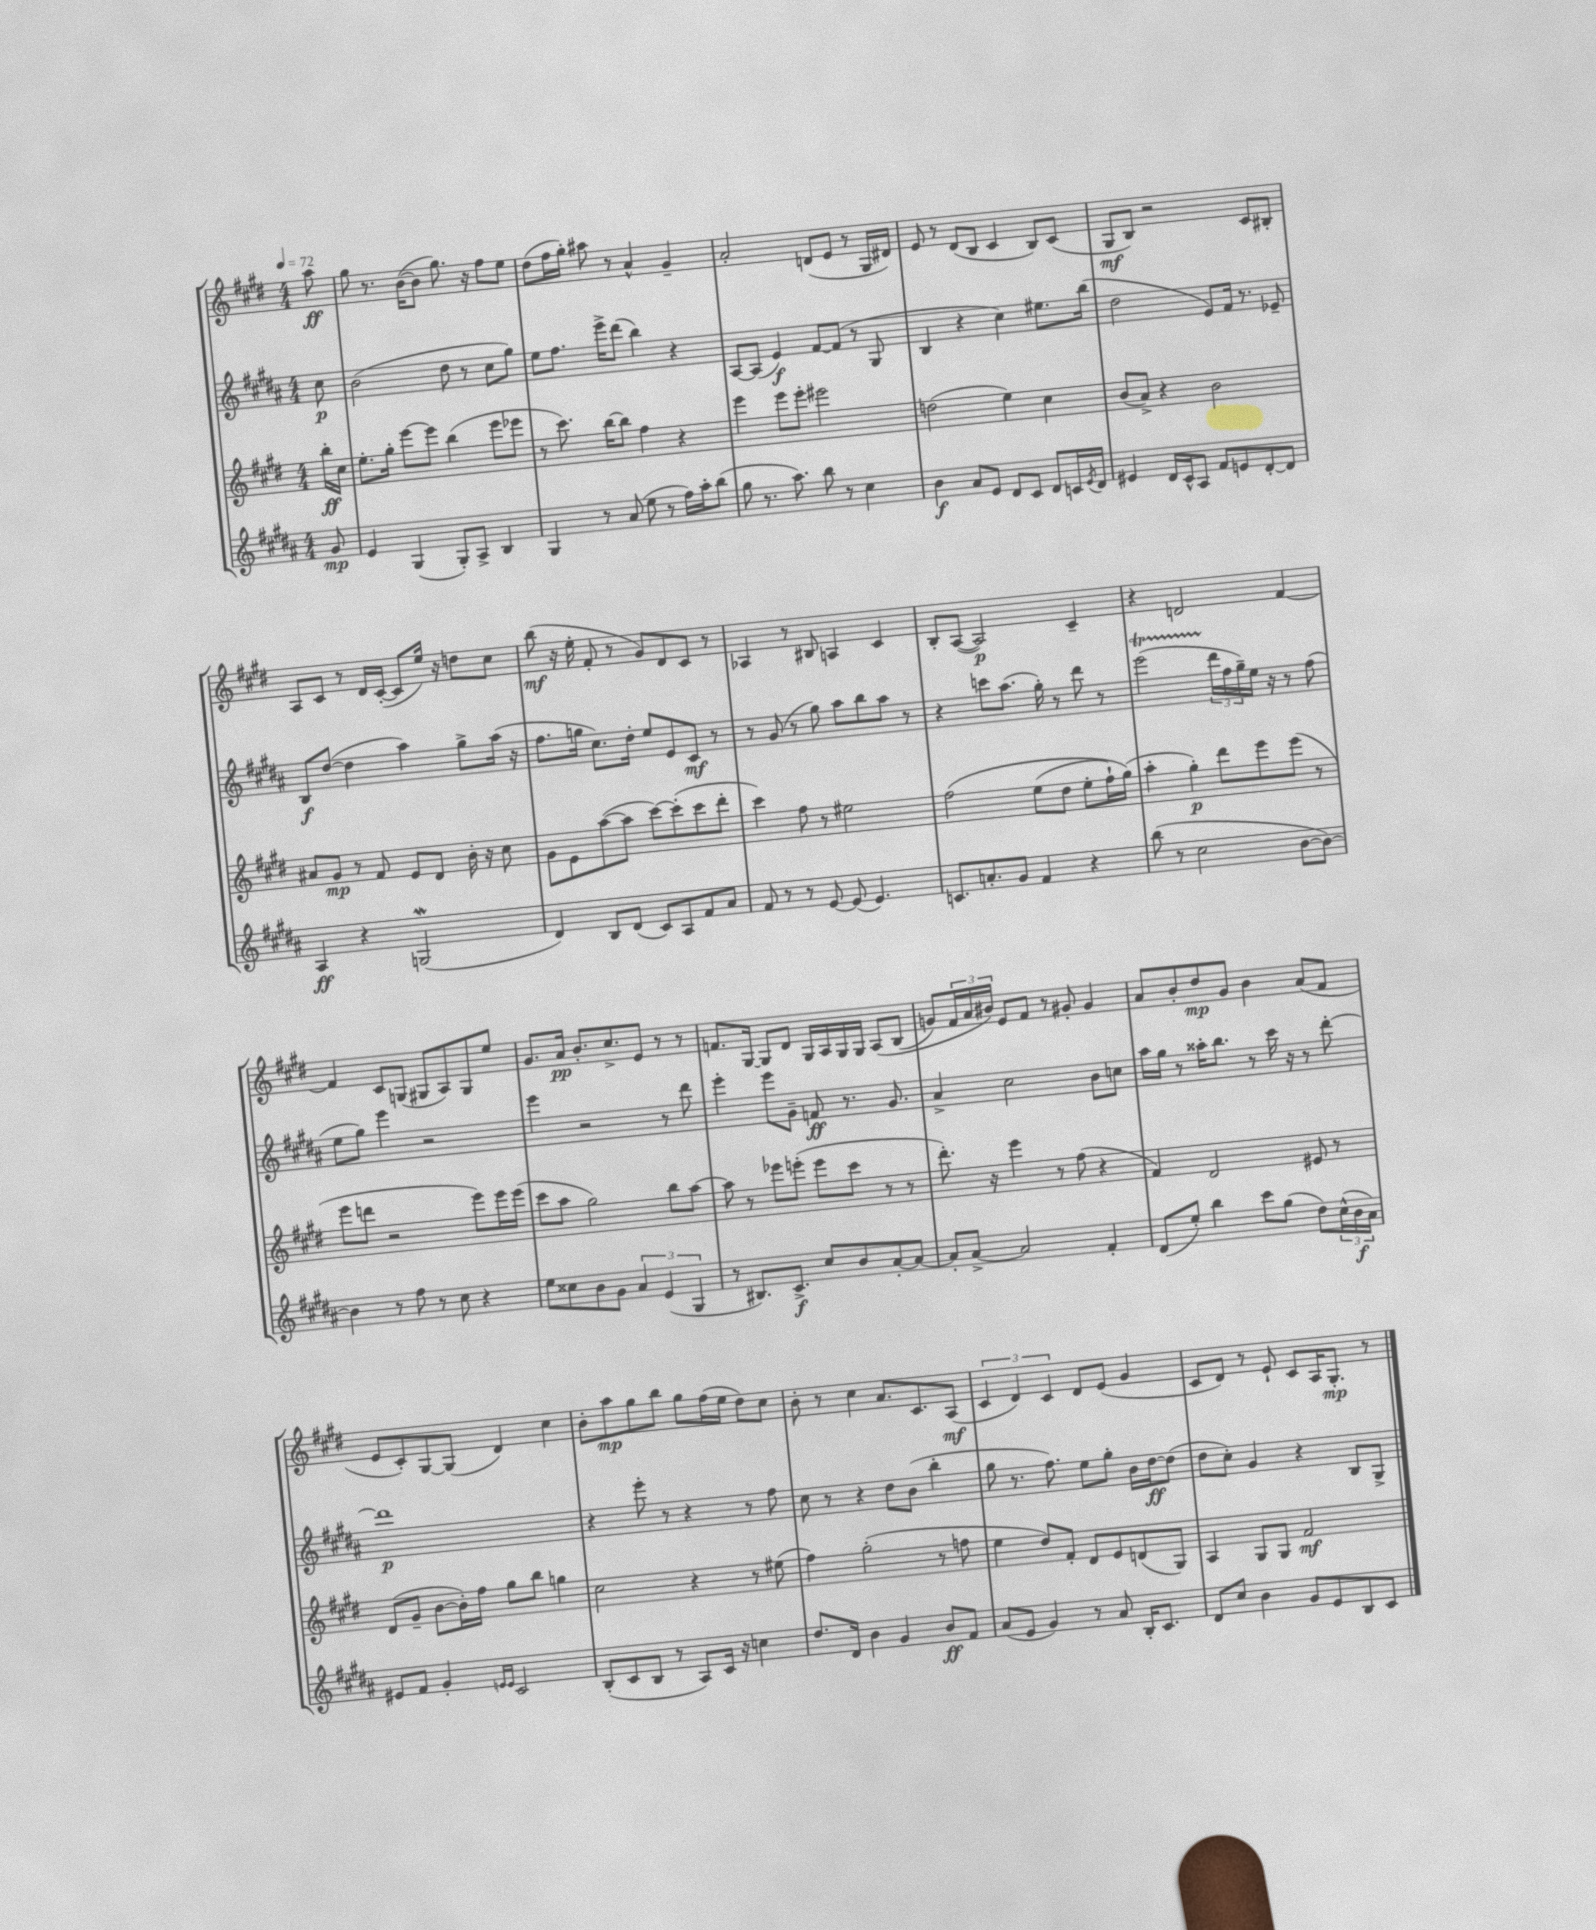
<<
\new StaffGroup <<
\new Staff = "s0" {
    \clef treble \key e \major \numericTimeSignature \time 4/4 \partial 8 \tempo 4 = 72
    a''8\ff |
    gis''8 r8. b'16~( b'8 gis''8.) r16 fis''8 e''8 |
    dis''8( fis''16 gis''16-.) ais''8 r8 a'4-^ gis'4-- |
    a'2-. d'8( e'8 r8 gis16 dis'16) |
    e'8 r8 dis'8( b8 cis'4 b8) cis'8( |
    gis8\mf b8) r2 cis'8 bis8-. |
    a8 cis'8 r8 dis'16 cis'16~-.( cis'8 e''16) r16 d''8 cis''8 |
    b''8\mf( r16 e''16-. fis'8-. r8 gis'8) dis'8 cis'8 r8 |
    aes4 r8 bis8 a4 cis'4 |
    b8-. a8~( a2\p) cis'4-- |
    r4 d'2 fis'4~ |
    fis'4 cis'8 g8( gis8 a8) gis8 e''8 |
    gis'8. a'16\pp b'8.-. cis''8.-> e'8 r8 r8 |
    f'8. gis16~ gis8 dis'8 gis16 a16 gis16 gis16 a8\( b8( |
    g'8) \tuplet 3/2 { fis'16 a'16 bis'16\) } e'8 fis'8 r8 gis'8-. gis'4 |
    a'8 b'8-. dis''8\mp gis'8 b'4 a'8( fis'8 |
    e'8 cis'8-.) gis8~ gis8( dis'4) cis''4 |
    b'8-. a''8\mp gis''8 b''8 gis''8 fis''16( e''16 dis''8) cis''8 |
    b'8-. r8 cis''4 a'8. cis'8. a8\mf( |
    \tuplet 3/2 { cis'4 dis'4) cis'4 } dis'8 e'8( gis'4 |
    cis'8 dis'8) r8 e'8-! cis'8 a16 gis8.-.\mp r8 \bar "|." |
}
\new Staff = "s1" {
    \clef treble \key b \major \numericTimeSignature \time 4/4 \partial 8
    cis''8\p |
    b'2( dis''8 r8 cis''8 gis''8) |
    e''8 fis''8. e'''16-> dis'''8( b''4) r4 |
    ais8~ ais8( e'4\f) fis'8~ fis'8( r8 gis8 |
    b4 r4 cis''4) eis''8. b''16( |
    dis''2 e'8) fis'16 r8. ees'8-- |
    b8\f dis''8~( dis''4 ais''4) gis''8-> ais''16( r16 |
    fis''8. g''16 cis''8.) dis''16-. e''8 e'8 cis'8\mf r8 |
    r8 gis'8( r8 gis''8) ais''8 b''8 ais''8 r8 |
    r4 c'''8 ais''8.( gis''16-.) r8 dis'''8 r8 |
    e'''2\startTrillSpan( \tuplet 3/2 { dis'''16\stopTrillSpan fis''16 gis''16--) } e''16 r16 r8 fis''8( |
    e''8 gis''8) e'''4 r2 |
    e'''4 r2 r8 dis'''8 |
    e'''4-. e'''8 gis'8-- f'8\ff r8. gis'8. |
    ais'4-> cis''2 b'8 c''8 |
    ais''16 gis''16 r8 aisis''16-. b''8. r8 cis'''16 r16 r8 dis'''8~-. |
    dis'''1\p |
    r4 e'''8-. r8 r4 r8 fis''8 |
    cis''8 r8 r4 dis''8 b'8( b''4-. |
    gis''8 r8. fis''8.) e''8 gis''8-. b'16 dis''16~\ff dis''8( |
    dis''8 cis''8-.) gis'4 r4 b8 gis8-> \bar "|." |
}
\new Staff = "s2" {
    \clef treble \key e \major \numericTimeSignature \time 4/4 \partial 8
    b''16-.\ff cis''16 |
    e''8.-. gis''16-. e'''8~ e'''8 b''4( e'''8 ees'''8 |
    r8 cis'''8.) b''16~ b''8 fis''4 r4 |
    e'''4 e'''8 e'''8-. eis'''2 |
    d''2( e''4) cis''4 |
    b'8( a'8->) r4 b'2 |
    ais'8 gis'8\mp r8 fis'8 e'8 dis'8 b'16-. r16 cis''8 |
    gis'8 e'8 a''8~( a''8 cis'''8~) cis'''8-.( cis'''8 dis'''8-. |
    cis'''4) fis''8 r8 eis''2 |
    fis''2\( e''8( dis''8 e''8-. fis''16-!) gis''16(\) |
    a''4-. gis''4-.\p) dis'''8 e'''8 e'''8( r8 |
    e'''8 d'''8 r2 e'''8) e'''16 e'''16( |
    cis'''8 a''8 gis''2) b''8 a''8~ |
    a''8 r8 ees'''8 e'''8-.( e'''8 cis'''8 r8 r8 |
    dis'''8.-.) r16 e'''4 r8 fis''8( r4 |
    fis'4) dis'2 eis'8 r8 |
    dis'8( gis'8-- b'8~ b'16-.) fis''16 gis''8 b''8 g''4 |
    cis''2 r4 r8 eis''8( |
    fis''4) gis''2-.( r8 f''8 |
    e''4 dis''8) fis'8-. dis'8 e'8 d'8( gis8) |
    a4 gis8 gis8 fis'2\mf \bar "|." |
}
\new Staff = "s3" {
    \clef treble \key b \major \numericTimeSignature \time 4/4 \partial 8
    gis'8\mp |
    e'4 gis4( gis8-.) ais8-> b4 |
    gis4 r8 ais'8( e''8 r8 fis''16) ais''16-. b''8( |
    gis''8 r8. ais''8.) b''8 r8 cis''4 |
    b'4\f ais'8 e'8 dis'8 cis'8 dis'8 c'16 \acciaccatura { e'8 } dis'16 |
    eis'4 dis'16 cis'16-^ ais8 fis'8 e'8 dis'8~-. dis'8 |
    ais4\ff r4 g2\mordent( |
    dis'4) b8 dis'8( cis'8) ais8 fis'8 ais'8 |
    fis'8 r8 r8 e'8~ e'8( e'4.) |
    c'8. a'8.-. gis'8 fis'4 r4 |
    b''8( r8 cis''2 b'8~ b'8~) |
    b'4 r8 fis''8 r8 cis''8 r4 |
    e''8 cisis''8 b'8 gis'8 \tuplet 3/2 { ais'4 e'4( gis4 } |
    r8 bis8.) cis'8.->\f cis''8 b'8 ais'8~-. ais'8~ |
    ais'8-. ais'8~-> ais'2 fis'4-. |
    dis'8( e''8-.) b''4 cis'''8 gis''8( dis''8) \tuplet 3/2 { cis''16-^( b'16\f ais'16) } |
    eis'8 fis'8 gis'4-. \grace { e'16 e'16 } cis'2 |
    b8-.( cis'8 b8 r8 ais8) cis'16 r16 c''4 |
    dis''8. dis'16 b'4 gis'4 b'8\ff fis'8 |
    ais'8( e'8 gis'4) r8 ais'8 b16-. cis'8. |
    dis'8 cis''8 b'4 gis'8 e'8 b8 cis'8 \bar "|." |
}
>>
>>
\layout { \context { \Score \remove "Bar_number_engraver" } }
